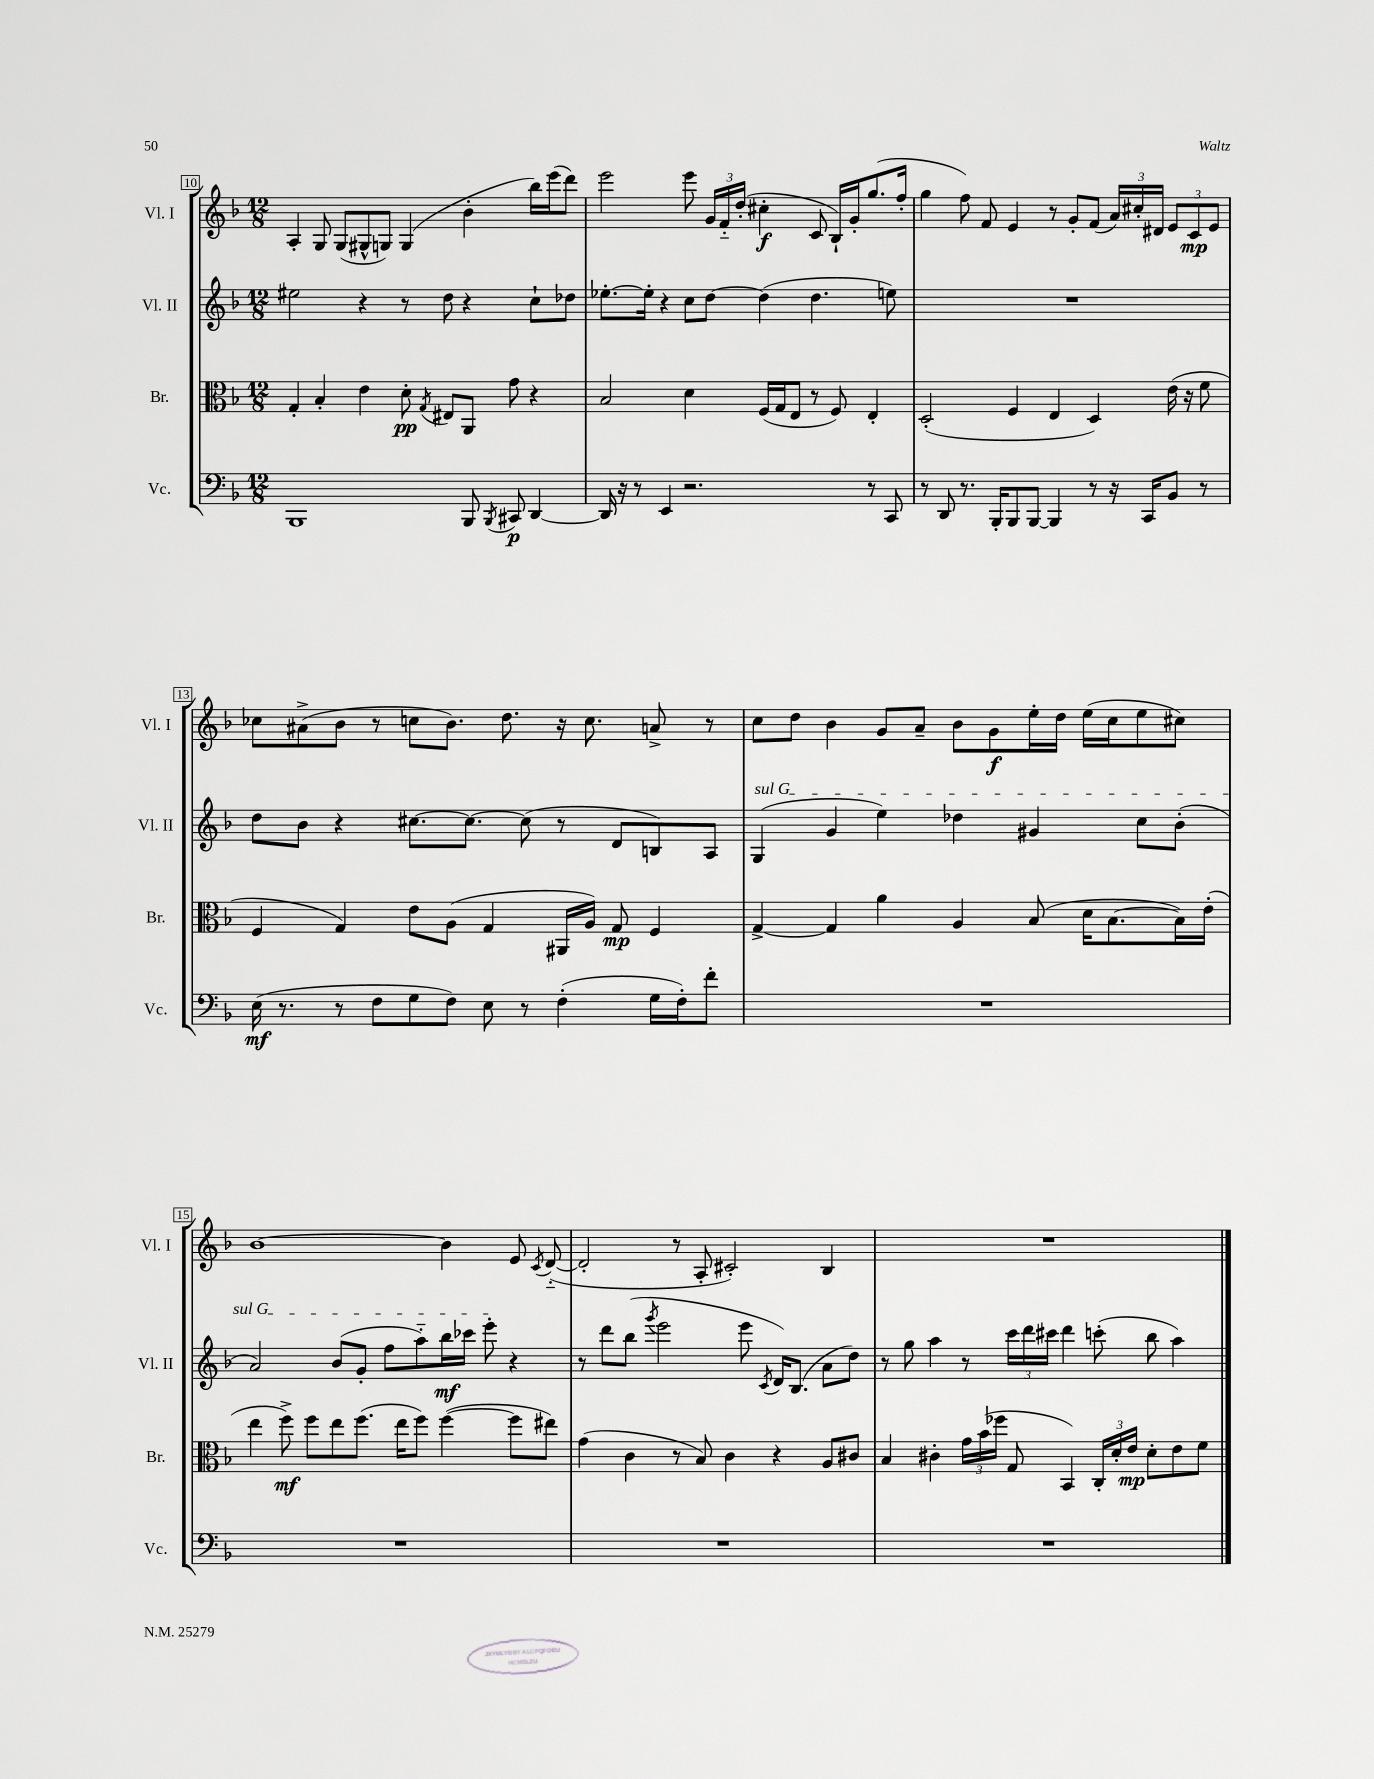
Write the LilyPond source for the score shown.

<<
\new StaffGroup <<
\new Staff = "s0" \with { instrumentName = "Vl. I" shortInstrumentName = "Vl. I" } {
    \clef treble \key f \major \numericTimeSignature \time 12/8
    \autoBeamOff a4-. g8 g8[( gis8-^ g8]) g4( bes'4-. bes''16[) e'''16( d'''8]) |
    e'''2 e'''8 \tuplet 3/2 { g'16[ f'16-_ d''16]-.( } cis''4-.\f c'8 bes16[-!) g'16-. g''8.( f''16]-. |
    g''4 f''8) f'8 e'4 r8 g'8[-. f'8]( \tuplet 3/2 { a'16[) cis''16-. dis'16] } \tuplet 3/2 { e'8[ c'8\mp e'8] } |
    ces''8[ ais'8->( bes'8] r8 c''8[ bes'8.]) d''8. r16 c''8. a'8-> r8 |
    c''8[ d''8] bes'4 g'8[ a'8]-- bes'8[ g'8\f e''16-. d''16] e''16[( c''16 e''8 cis''8]) |
    bes'1~ bes'4 e'8 \acciaccatura { c'8 } d'8~-_( |
    d'2-. r8 a8-. cis'2-.) bes4 |
    R1. \bar "|." |
}
\new Staff = "s1" \with { instrumentName = "Vl. II" shortInstrumentName = "Vl. II" } {
    \clef treble \key f \major \numericTimeSignature \time 12/8
    \autoBeamOff eis''2 r4 r8 d''8 r4 c''8[-! des''8] |
    ees''8.[~-. ees''16]-. r4 c''8[ d''8]~ d''4( d''4. e''8) |
    R1. |
    d''8[ bes'8] r4 cis''8.[~ cis''8.]~ cis''8( r8 d'8[ b8) a8] |
    \once \override TextSpanner.bound-details.left.text = \markup { \italic "sul G" } g4\startTextSpan( g'4 e''4) des''4 gis'4 c''8[ bes'8]-.( |
    a'2) bes'8[( g'8]-. f''8[ a''8-_) bes''16\mf ces'''16] e'''8-.\stopTextSpan r4 |
    r8 d'''8[ bes''8]( \acciaccatura { g'''8 } e'''2 e'''8 \acciaccatura { c'8 } d'16[) bes8.]( a'8[ d''8]) |
    r8 g''8 a''4 r8 \tuplet 3/2 { c'''16[ d'''16 cis'''16] } d'''4 c'''8-.( bes''8 a''4) \bar "|." |
}
\new Staff = "s2" \with { instrumentName = "Br." shortInstrumentName = "Br." } {
    \clef alto \key f \major \numericTimeSignature \time 12/8
    \autoBeamOff g4-. bes4-. e'4 d'8-.\pp \acciaccatura { g8 } eis8[ a,8] g'8 r4 |
    bes2 d'4 f16[( g16 e8] r8 f8) e4-. |
    d2-.( f4 e4 d4) e'16( r16 f'8 |
    f4 g4) e'8[ a8]( g4 ais,16[ a16]) g8\mp f4 |
    g4~-> g4 a'4 a4 bes8( d'16[ bes8.~ bes16) e'16]-.( |
    e''4 f''8->\mf) f''8[ e''8 f''8.]( e''16[ f''8]) f''4~( f''8[ eis''8]) |
    g'4( c'4 r8 bes8) c'4 r4 a8[ cis'8] |
    bes4 cis'4-. \tuplet 3/2 { g'16[ bes'16( fes''16] } g8 bes,4) \tuplet 3/2 { c16[-. d'16-. e'16]\mp } d'8[-. e'8 f'8] \bar "|." |
}
\new Staff = "s3" \with { instrumentName = "Vc." shortInstrumentName = "Vc." } {
    \clef bass \key f \major \numericTimeSignature \time 12/8
    \autoBeamOff bes,,1 bes,,8 \acciaccatura { bes,,8 } cis,8\p d,4~ |
    d,16 r16 r8 e,4 r2. r8 c,8 |
    r8 d,8 r8. bes,,16[-. bes,,8 bes,,8]~ bes,,4 r8 r16 c,16[ bes,8] r8 |
    e16\mf( r8. r8 f8[ g8 f8]) e8 r8 f4-.( g16[ f16-.) f'8]-. |
    R1. |
    R1. |
    R1. |
    R1. \bar "|." |
}
>>
>>
\layout { \context { \Score currentBarNumber = #10 \override BarNumber.stencil = #(make-stencil-boxer 0.1 0.3 ly:text-interface::print) } }
